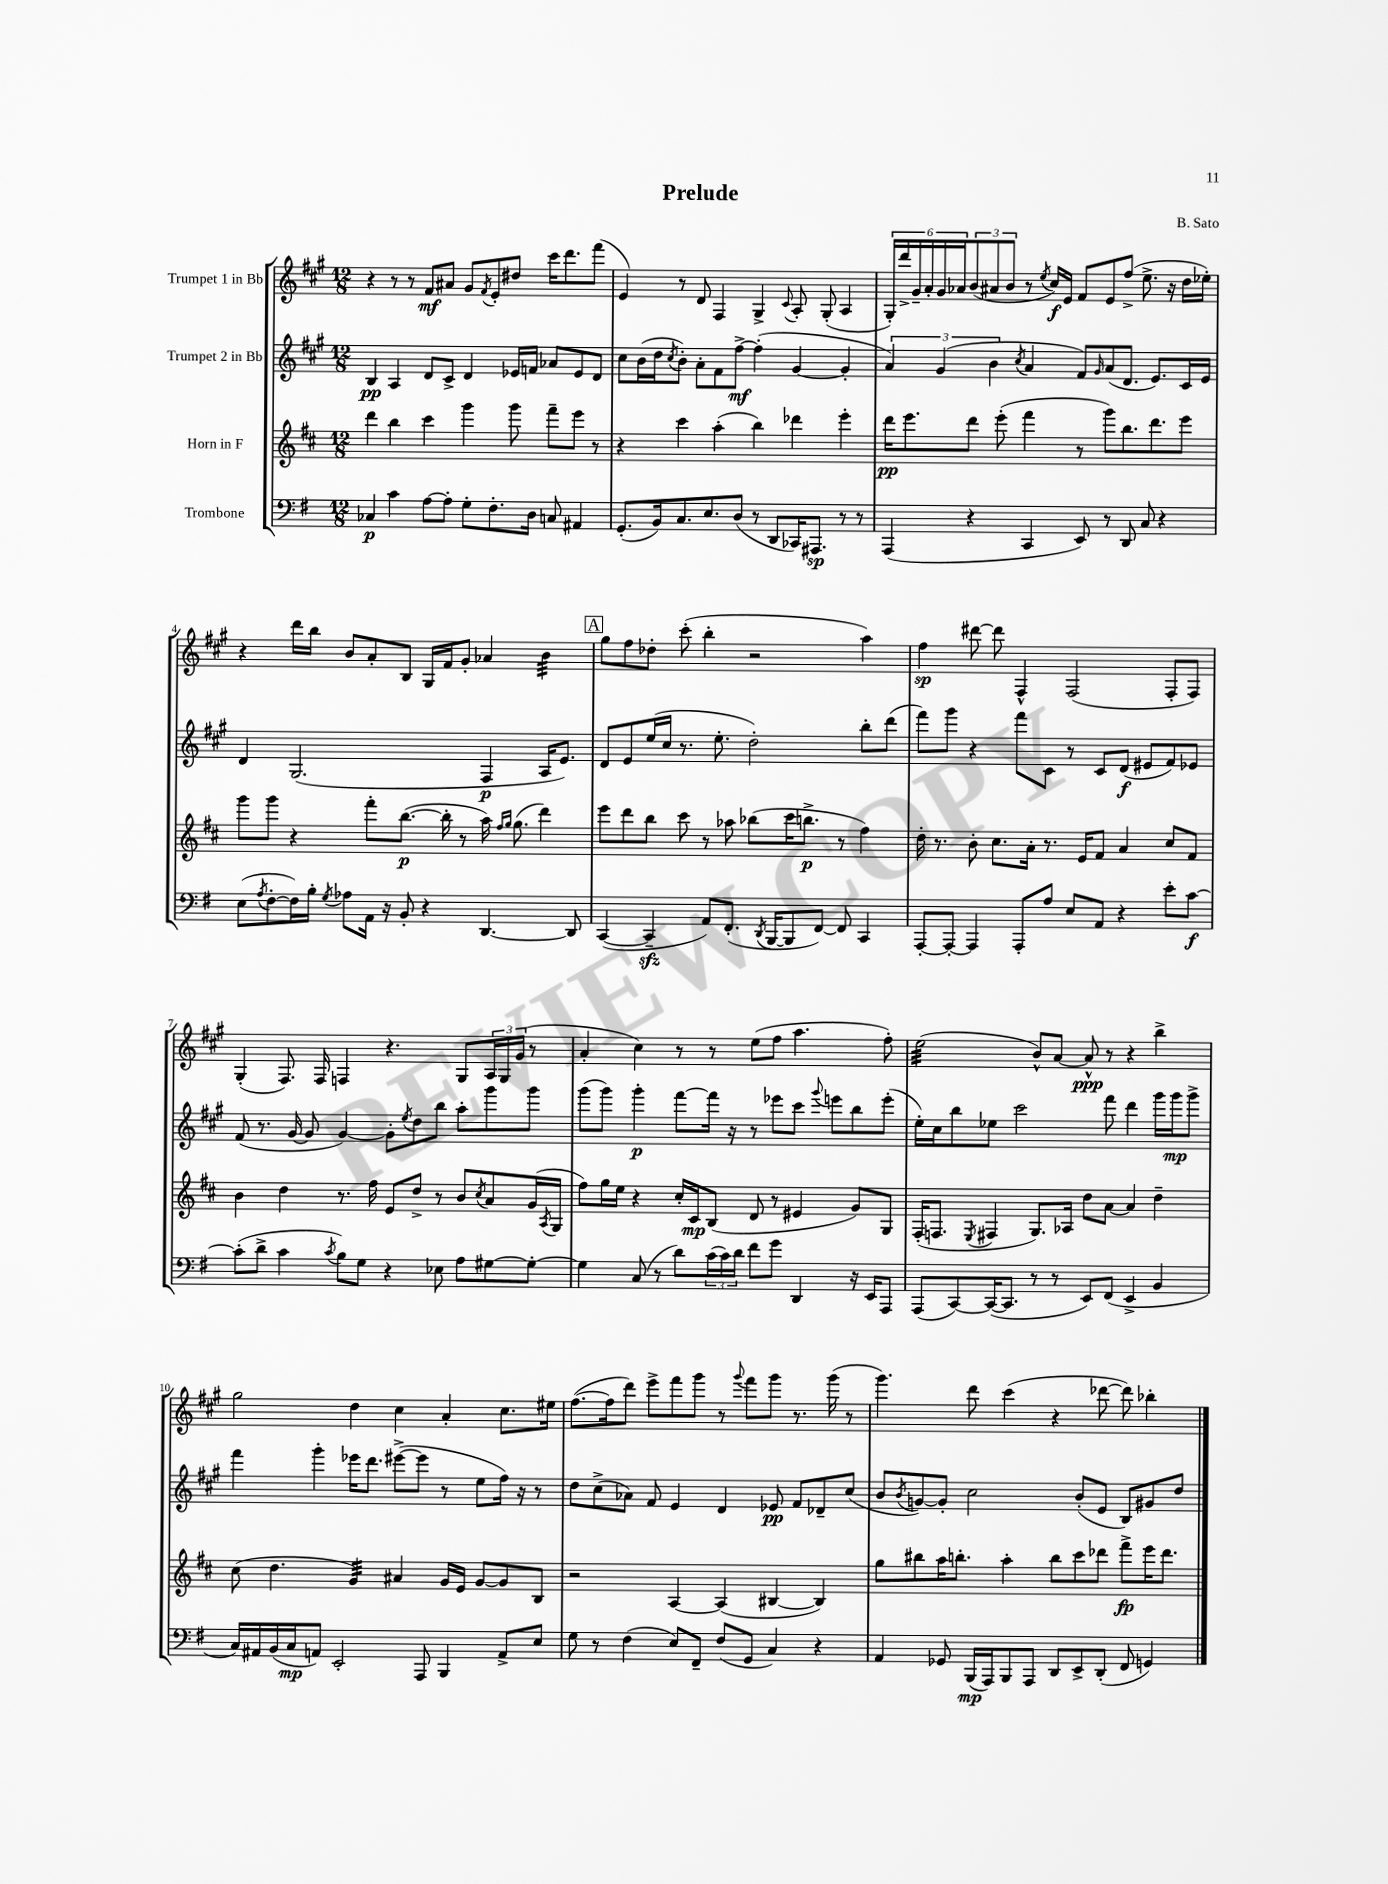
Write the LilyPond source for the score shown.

\header { title = "Prelude" composer = "B. Sato" }
<<
\new StaffGroup <<
\new Staff = "s0" \with { instrumentName = "Trumpet 1 in Bb" } {
    \clef treble \key a \major \numericTimeSignature \time 12/8
    r4 r8 r8 fis'8\mf ais'8 gis'8 \acciaccatura { fis'8 } e'8-. dis''8 cis'''16 d'''8. fis'''8( |
    e'4) r8 d'8 fis4 gis4-> \appoggiatura { cis'8 } a8-. gis8-.( a4 |
    \tuplet 6/4 { gis16-.) d'''16-> gis'16-- a'16-. gis'16 aes'16 } \tuplet 3/2 { b'8( ais'8 b'8 } r8 \acciaccatura { e''8 } cis''16\f) e'16 fis'8 e'8 fis''8->( e''8.-> r16 d''16 ees''16-.) |
    r4 d'''16 b''16 b'8 a'8-. b8 gis16 fis'16 gis'8-. aes'4 b'4:32 |
    \mark \markup { \box "A" } gis''8 fis''8 des''8-. cis'''8-.( b''4-. r2 a''4) |
    fis''4\sp dis'''8~ dis'''8 fis4-^ fis2( fis8-. fis8) |
    gis4-.( fis8.) fis16 f4 r4. gis8 \tuplet 3/2 { a16 gis16 gis'16( } r8 |
    a'4-. cis''4) r8 r8 e''8( fis''8 a''4. fis''8-.) |
    e''2:32( b'8-^) a'8~ a'8-^\ppp r8 r4 b''4-> |
    gis''2 d''4 cis''4 a'4-. cis''8. eis''16 |
    fis''8.~( fis''16 d'''8) e'''8-> fis'''8 gis'''8 r8 \appoggiatura { gis'''8 } fis'''8 gis'''8 r8. gis'''16( r8 |
    gis'''4.) d'''8 cis'''4( r4 des'''8~ des'''8) bes''4-. \bar "|." |
}
\new Staff = "s1" \with { instrumentName = "Trumpet 2 in Bb" } {
    \clef treble \key a \major \numericTimeSignature \time 12/8
    b4\pp a4 d'8 cis'8-> d'4 ees'16 f'16 aes'8 ees'8 d'8 |
    cis''8 b'16( d''16 \acciaccatura { cis''8 } b'8-.) a'8-. fis'8 fis''8~->\mf fis''4-.( gis'4~ gis'4-. |
    \tuplet 3/2 { a'4) gis'4( b'4 } \acciaccatura { cis''8 } a'4 fis'8) \grace { gis'16 } a'8( d'8. e'8.) cis'16 e'16 |
    d'4 gis2.( fis4\p a16 e'8.) |
    \mark \markup { \box "A" } d'8 e'8 e''16( cis''16 r8. e''8.-. d''2-.) b''8-. d'''8( |
    fis'''8) gis'''8 r4 fis'''8 cis'8 r8 cis'8 d'8\f( eis'8 fis'8) ees'8 |
    fis'8( r8. gis'16~ gis'8 gis'4~) gis'8-. \acciaccatura { e''8 } d''8 b''8 a''8-. gis'''8 gis'''8 |
    gis'''8( gis'''8) gis'''4-.\p fis'''8~ fis'''16 r16 r8 ees'''8 cis'''8 \appoggiatura { gis'''8 } e'''8 b''8 e'''8-.( |
    e''16-.) cis''16 b''8 ees''8 cis'''2 fis'''8 d'''4 gis'''16 gis'''16\mp gis'''8-> |
    fis'''4 gis'''4-. ees'''16 d'''8. eis'''8~->( eis'''8 r8 e''8 fis''16) r16 r8 |
    d''8 cis''8->( aes'8) fis'8 e'4 d'4 ees'8\pp fis'8 des'8-- cis''8( |
    b'8 \acciaccatura { b'8 } g'8~) g'8-. cis''2 b'8-.( e'8 b8) gis'8 d''8 \bar "|." |
}
\new Staff = "s2" \with { instrumentName = "Horn in F" } {
    \clef treble \key d \major \numericTimeSignature \time 12/8
    d'''4 b''4 cis'''4 g'''4 g'''8 fis'''8-- e'''8 r8 |
    r4 cis'''4 a''4-.( b''4) des'''4 e'''4-. |
    d'''16\pp e'''8. d'''8 e'''8-.( fis'''4 r8 g'''8) b''8. d'''8. e'''8 |
    g'''8 g'''8 r4 fis'''8-. b''8.~\p( b''16-. r8 a''16) \grace { fis''16 g''16 } g''8.( d'''4) |
    \mark \markup { \box "A" } e'''8 d'''8 b''8 cis'''8 r8 aes''8 bes''8( cis'''16 b''8.->\p r8 fis''4) |
    d''16-. r8. b'8-. cis''8. a'16-. r8. e'16 fis'8 a'4 cis''8 fis'8 |
    b'4 d''4 r8. fis''16 e'8 d''8-> r8 b'8 \acciaccatura { cis''8 } a'8 g'16( \acciaccatura { a8 } g16 |
    fis''8) g''16 e''16 r4 cis''16-. cis'16\mp b8( d'8 r8 eis'4 g'8) g8 |
    fis16-.( f8. \acciaccatura { e8 } fis4 g8.) aes16 d''8 a'8~ a'4 d''4-- |
    cis''8( d''4. g'4:32) ais'4 g'16 e'16 g'8~ g'8 b8 |
    r2 a4~ a4( bis4~ bis4) |
    g''8 bis''8 a''16 b''8.-. a''4-. b''8 cis'''8 des'''8 fis'''8->\fp e'''16 des'''8. \bar "|." |
}
\new Staff = "s3" \with { instrumentName = "Trombone" } {
    \clef bass \key g \major \numericTimeSignature \time 12/8
    ces4\p c'4 a8~ a8-. g8-. fis8.-. d16 c8 ais,4 |
    g,8.-.( b,16) c8. e8. d8( r8 d,8 ces,16) ais,,8.\sp r8 r8 |
    a,,4( r4 c,4 e,8) r8 d,8 c8 r4 |
    e8( \acciaccatura { a8 } fis8~-. fis16) b16-. \acciaccatura { g8 } aes8 a,16 r16 b,8-. r4 d,4.~ d,8 |
    \mark \markup { \box "A" } c,4~( c,4--\sfz a,8) fis,8.-.( \acciaccatura { d,8 } b,,16~ b,,8 fis,8~) fis,8 c,4 |
    a,,8~-. a,,8~-. a,,4 a,,8-. a8 e8 a,8 r4 e'8-. c'8~\f |
    c'8-.( d'8-> c'4 \acciaccatura { c'8 } b8) g8 r4 ees8 a8 gis8~ gis8~-. |
    gis4 c8( r8 d'8) \tuplet 3/2 { c'16( c'16) d'16 } fis'8 g'8 d,4 r16 e,16 a,,8 |
    a,,8( c,8~) c,16~( c,8. r8 r8 e,8) fis,8( e,4-> b,4 |
    c16) ais,16 b,16( c16\mp a,8) e,2-. a,,8 b,,4 a,8-> e8 |
    g8 r8 fis4( e8) fis,8-- fis8( g,8 c4) r4 |
    a,4 ges,8 b,,16\mp( a,,16) b,,8 a,,8 d,8 e,8-> d,8-.( fis,8 g,4) \bar "|." |
}
>>
>>
